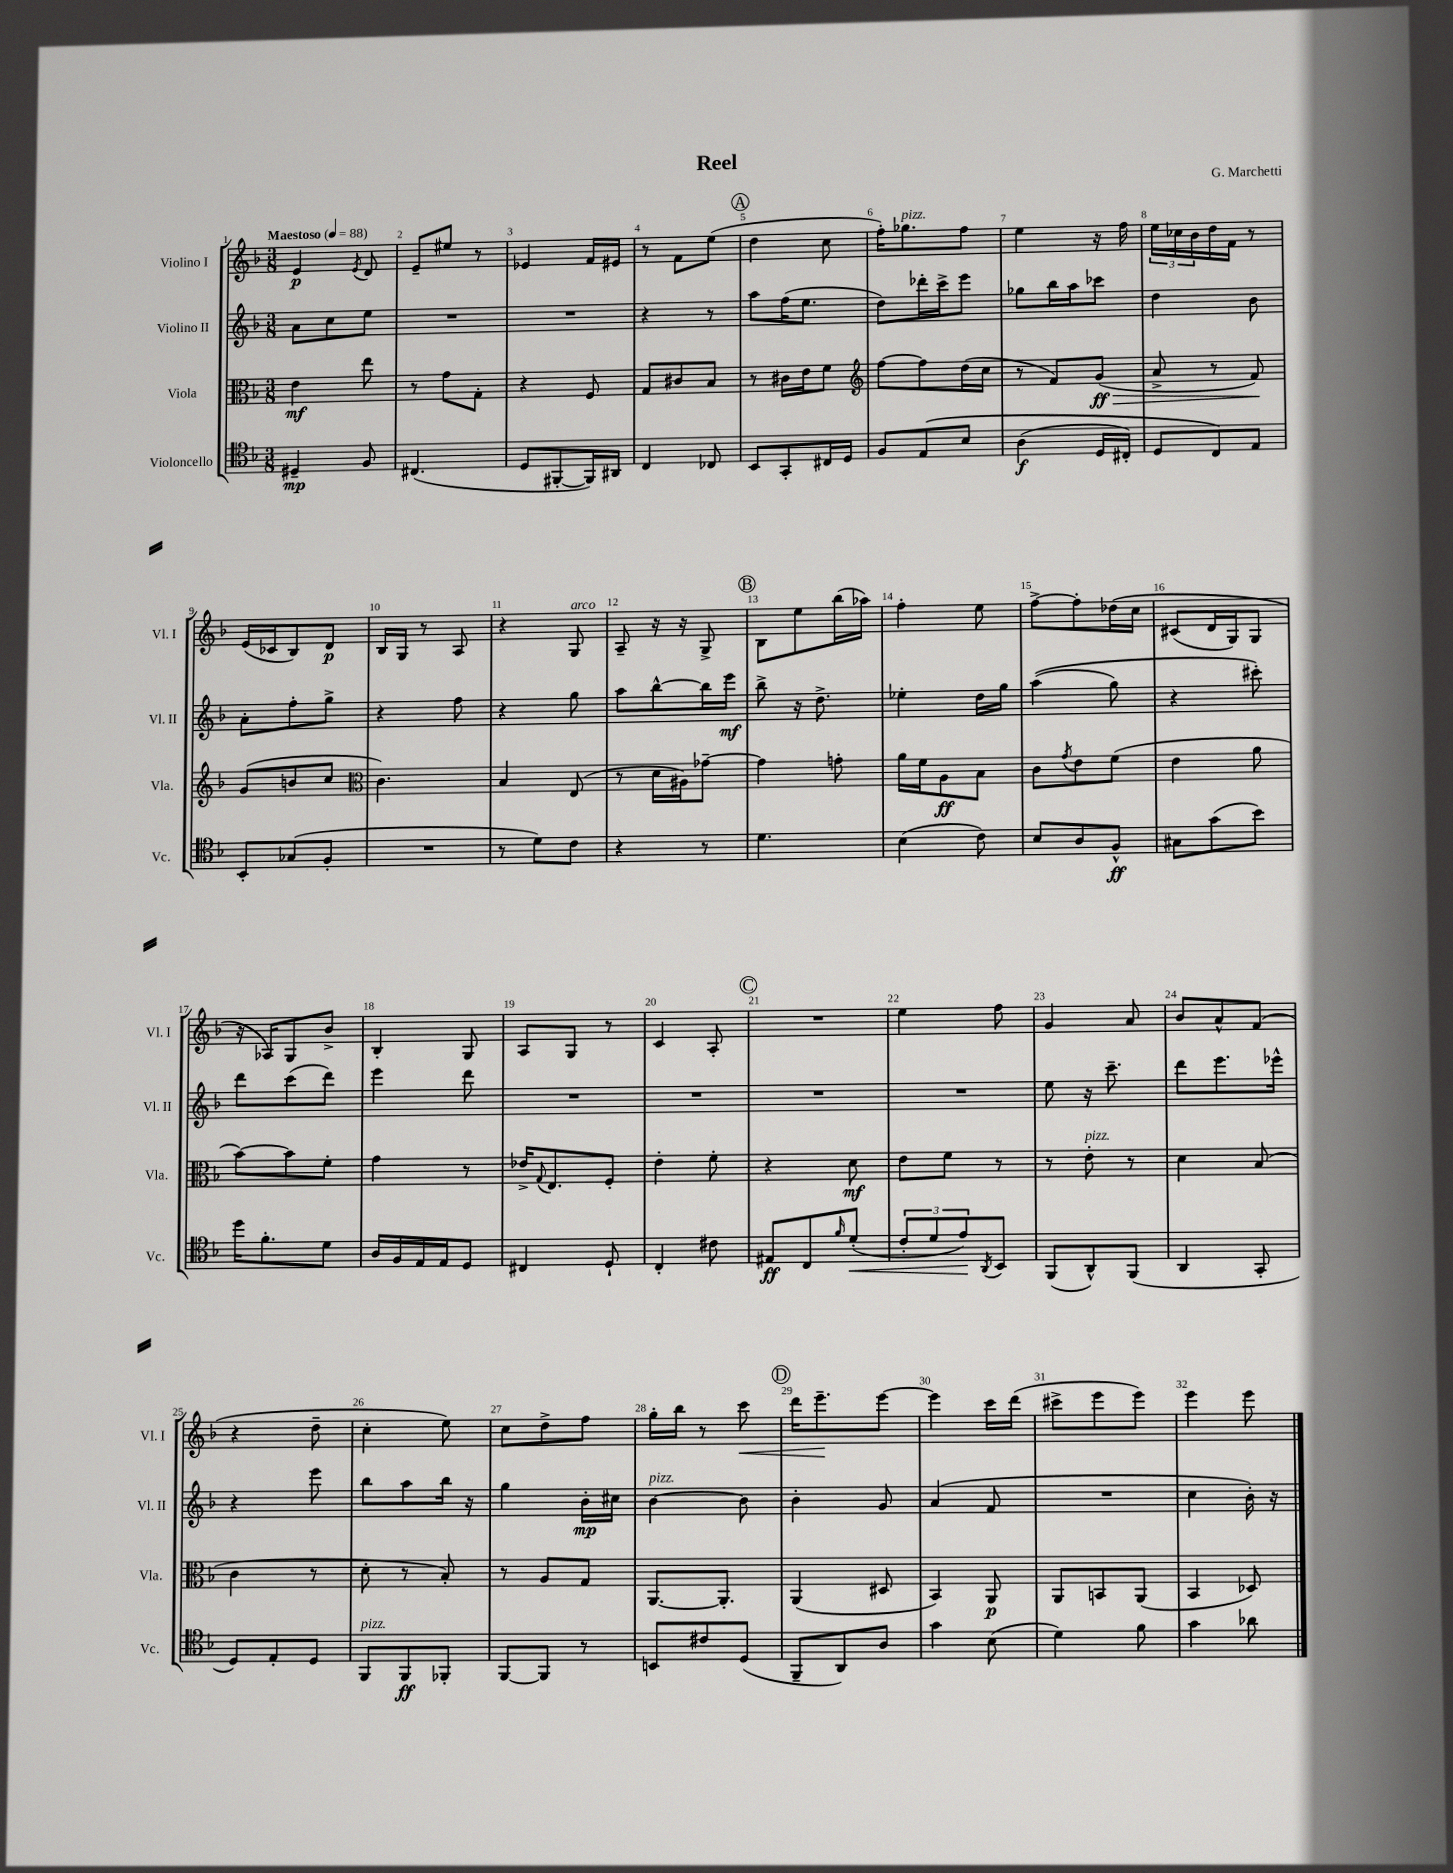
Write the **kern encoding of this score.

**kern	**kern	**kern	**kern
*staff4	*staff3	*staff2	*staff1
*clefC4	*clefC3	*clefG2	*clefG2
*k[b-]	*k[b-]	*k[b-]	*k[b-]
*M3/8	*M3/8	*M3/8	*M3/8
*MM88	*MM88	*MM88	*MM88
4D#~/	4e\	8a\L	4e/
.	.	8cc\	.
.	.	.	8qe/
8F/	8ee\	8ee\J	8d/
=	=	=	=
(4.C#/	8r	4.r	8e~/L
.	8g\L	.	8ee#/J
.	8G'\J	.	8r
=	=	=	=
8D/L	4r	4.r	4e-/
[8FF#'/	.	.	.
16FF#/]L)	8F/	.	16f/LL
16AA#/JJ	.	.	16e#/JJ
=	=	=	=
4C/	8G/L	4r	8r
.	8c#/	.	8f\L
8C-/	8B-/J	8r	(8ee\J
=	=	=	=
8BB-/L	8r	8aa\L	4dd\
8GG'/	16c#\LL	(16ff\K	.
.	16e\J	8.ee\J	.
16C#/L	8f\J	.	8cc\
16D/JJ	.	.	.
=	=	=	=
*	*clefG2	*	*
8F/L	[8ff\L	8dd\L)	16ff'\LK)
.	.	.	8.gg-\
&(8E/	8ff\]	16ddd-'\L	.
.	.	16ccc^\J	.
8B-/J	(16dd\L	8eee\J	8ff\J
.	16cc\JJ	.	.
=	=	=	=
(4A\	8r	8gg-\L	4ee\
.	8f/L)	16bb-\L	.
.	.	16aa\J	.
16D/LL	(8g/J	8ccc-\J	16r
16C#'/JJ)	.	.	16ff\
=	=	=	=
8D/L	8a^/	4dd\	24ee\LL
.	.	.	24cc-\
.	.	.	24b-\
8C/&)	8r	.	16dd\
.	.	.	16f\JJ
8E/J	8f/)	8b-\	8r
=	=	=	=
8BB-'/L	(8g/L	8a'\L	(16e/LL
.	.	.	16c-/J
(8G-/	8b/	8ff'\	8B-/)
8F'/J	8cc/J	8gg^\J	8d/J
=	=	=	=
*	*clefC3	*	*
4.r	4.c\)	4r	16B-/LL
.	.	.	16G/JJ
.	.	.	8r
.	.	8ff\	8A/
=	=	=	=
8r	4B-/	4r	4r
8d\L)	.	.	.
8c\J	(8E/	8gg\	8G/
=	=	=	=
4r	8r	8aa\L	8A~/
.	16d\LL	[8bb-^^\	16r
.	16A#\J)	.	16r
8r	[8g-~\J	16bb-\]L	8G^/
.	.	16eee\JJ	.
=	=	=	=
4.d\	4g-\]	8bb-^\	8B-\L
.	.	16r	8ee\
.	.	8.dd^\	.
.	8g'\	.	(16bb-\L
.	.	.	16aa-\JJ)
=	=	=	=
(4B-\	16a\LL	4ee-'\	4ff'\
.	16f\J	.	.
.	8A\	.	.
8c\)	8B-\J	16dd\LL	8ee\
.	.	16gg\JJ	.
=	=	=	=
8B-/L	8c\L	&((4aa\	[8ff^\L
.	8qg/	.	.
8A/	8e\	.	8ff'\]
8F^^/J	(8f\J	8gg\)	&(16dd-\L
.	.	.	16cc\JJ
=	=	=	=
8G#\L	4e\	4r	(8c#/L
(8g\	.	.	16d/L
.	.	.	16G/J)
8b-\J)	8a\	8ccc#'\&)	8G/J
=	=	=	=
16dd\LK	[8b-\L)	8ddd\L	16r
8.f'\	.	.	16A-/LK&)
.	8b-\]	(8ccc\	8G/
8d\J	8f'\J	8ddd\J)	8b-^/J
=	=	=	=
16A/LL	4g\	4eee\	4B-'/
16F/	.	.	.
16E/	.	.	.
16E/J	.	.	.
8D/J	8r	8ddd\	8G/
=	=	=	=
4C#/	16e-^/LK	4.r	8A/L
.	8qqG/	.	.
.	8.E/	.	.
.	.	.	8G/J
8D`/	8F'/J	.	8r
=	=	=	=
4C'/	4e'\	4.r	4c/
8c#\	8f'\	.	8A'/
=	=	=	=
8E#/L	4r	4.r	4.r
8C/	.	.	.
16qqf/	.	.	.
(8d'/J	8d\	.	.
=	=	=	=
12c'/L	8e\L	4.r	4ee\
12d/	.	.	.
.	8f\J	.	.
12e/)	.	.	.
8qAA/	.	.	.
8BB-/J	8r	.	8ff\
=	=	=	=
(8FF/L	8r	8ee\	4g/
8AA^^/)	8e'\	16r	.
.	.	8.ccc~\	.
(8FF/J	8r	.	8a/
=	=	=	=
4AA/	4d\	8ddd\L	8b-/L
.	.	8.eee\	8a^^/
8GG'/	(8B-/	.	(8f/J
.	.	16eee-^^\Jk	.
=	=	=	=
8D/L)	4c\	4r	4r
8E'/	.	.	.
8D/J	8r	8eee\	8dd~\
=	=	=	=
8FF/L	8d'\	8bb-\L	4cc'\
8FF/	8r	8aa\	.
8FF-'/J	8B-'/)	16bb-\Jk	8ee\)
.	.	16r	.
=	=	=	=
[8FF/L	8r	4gg\	8cc\L
8FF/]J	8A/L	.	8dd^\
8r	8G/J	16b-'\LL	8ff\J
.	.	16cc#\JJ	.
=	=	=	=
8BB/L	[8.AA/L	[4b-\	16gg'\LL
.	.	.	16bb-\JJ
8c#/	.	.	8r
.	8.AA'/]J	.	.
(8D/J	.	8b-\]	8ccc\
=	=	=	=
8FF~/L	(4AA/	4b-'\	16ddd\LK
.	.	.	8.eee~\
8AA/)	.	.	.
8A/J	8D#/	8g/	[8eee\J
=	=	=	=
4g\	4BB-/)	(4a/	4eee\]
(8B-\	8AA/	8f/	16ccc\LL
.	.	.	(16ddd\JJ
=	=	=	=
4d\)	8AA/L	4.r	8ccc#^\L
.	8BB/	.	8eee\
8f\	(8AA/J	.	8eee\J)
=	=	=	=
4g\	4BB-/	4cc\	4eee\
8a-\	8D-/)	16b-'\)	8eee\
.	.	16r	.
==	==	==	==
*-	*-	*-	*-
